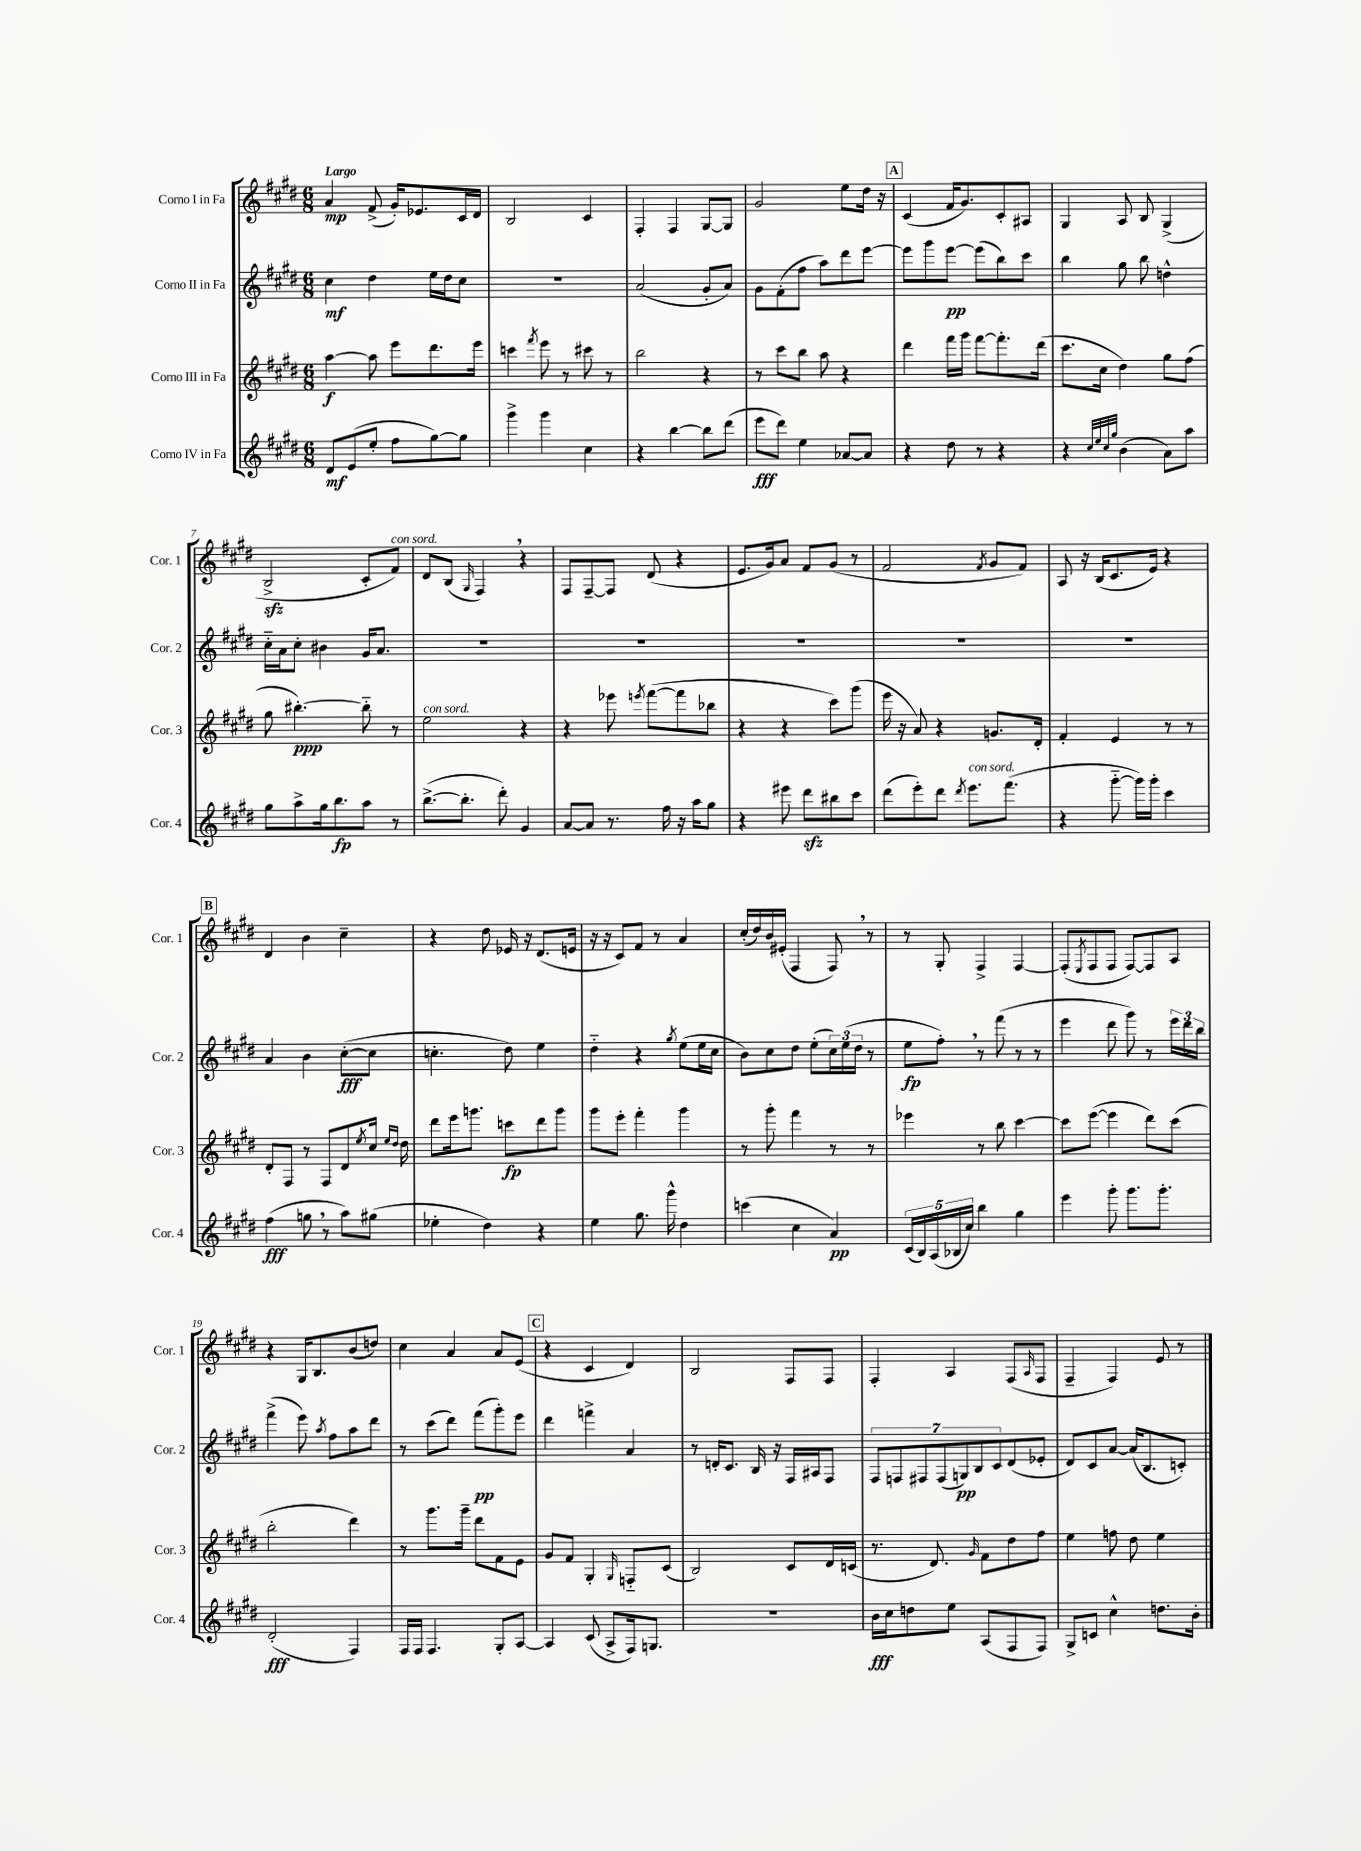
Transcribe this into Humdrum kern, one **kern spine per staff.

**kern	**dynam	**kern	**dynam	**kern	**dynam	**kern	**dynam
*part4	*part4	*part3	*part3	*part2	*part2	*part1	*part1
*staff4	*staff4	*staff3	*staff3	*staff2	*staff2	*staff1	*staff1
*I"Corno IV in Fa	*	*I"Corno III in Fa	*	*I"Corno II in Fa	*	*I"Corno I in Fa	*
*I'Cor. 4	*	*I'Cor. 3	*	*I'Cor. 2	*	*I'Cor. 1	*
*clefG2	*	*clefG2	*	*clefG2	*	*clefG2	*
*k[f#c#g#d#]	*	*k[f#c#g#d#]	*	*k[f#c#g#d#]	*	*k[f#c#g#d#]	*
*M6/8	*	*M6/8	*	*M6/8	*	*M6/8	*
=1	=1	=1	=1	=1	=1	=1	=1
!	!	!	!	!	!	!LO:TX:a:B:t=Largo	!
8d#/L	mf	[4aa\	f	4cc#\	mf	4a/	mp
(8e/	.	.	.	.	.	.	.
8ee'/J	.	8aa\]	.	4dd#\	.	(8f#^/	.
8ff#\L	.	8eee\L	.	.	.	16g#'/KL)	.
.	.	.	.	.	.	8.e-X/	.
[8gg#\)	.	8.ddd#\	.	16ee\LL	.	.	.
.	.	.	.	16dd#\J	.	.	.
8gg#\J]	.	.	.	8cc#\J	.	16c#/L	.
.	.	16eee\Jk	.	.	.	16d#/JJ	.
=2	=2	=2	=2	=2	=2	=2	=2
4ggg#^\	.	4cccn\	.	2.r	.	2B/	.
.	.	8qfff#/	.	.	.	.	.
4ggg#\	.	8eee\	.	.	.	.	.
.	.	8r	.	.	.	.	.
4cc#\	.	8ccc#X\	.	.	.	4c#/	.
.	.	8r	.	.	.	.	.
=3	=3	=3	=3	=3	=3	=3	=3
4r	.	2bb\	.	(2a/	.	4F#'/	.
[4bb\	.	.	.	.	.	4F#/	.
8bb\L]	.	4r	.	8g#'/L	.	[8G#/L	.
(8ddd#\J	.	.	.	8a/J)	.	8G#/J]	.
=4	=4	=4	=4	=4	=4	=4	=4
8eee\L	fff	8r	.	8g#\L	.	2g#/	.
8ddd#\J)	.	8ccc#\L	.	(8f#'\	.	.	.
4ee\	.	8bb\J	.	8ff#\J	.	.	.
.	.	8aa\	.	8aa\L)	.	.	.
[8a-X/L	.	4r	.	8ddd#\	.	8ee\L	.
8a-/J]	.	.	.	[8eee\J	.	16dd#\Jk	.
.	.	.	.	.	.	16r	.
!!LO:REH:place=s1:t=A
=5	=5	=5	=5	=5	=5	=5	=5
4r	.	4ddd#\	.	8eee\L]	.	(4c#/	.
.	.	.	.	8ggg#\	.	.	.
8dd#\	.	16fff#\LL	.	[8eee\J	pp	16f#/KL	.
.	.	16ggg#\JJ	.	.	.	8.g#/)	.
8r	.	[8fff#\L	.	(8eee\L]	.	.	.
4r	.	8.fff#'\]	.	8bb\)	.	8c#'/	.
.	.	.	.	8ccc#\J	.	8A#X/J	.
.	.	(16ddd#\Jk	.	.	.	.	.
=6	=6	=6	=6	=6	=6	=6	=6
4r	.	8.ccc#\L	.	4bb\	.	4G#/	.
.	.	16cc#\Jk	.	.	.	.	.
32qqcc#/LLL	.	.	.	.	.	.	.
32qqee/	.	.	.	.	.	.	.
32qqcc#/	.	.	.	.	.	.	.
32qqgg#/JJJ	.	.	.	.	.	.	.
(4b\	.	4dd#\)	.	8gg#\	.	8A/	.
.	.	.	.	8bb\	.	8B/	.
8a\L)	.	8gg#\L	.	4ddn^^\	.	(4G#^/	.
8aa\J	.	(8ff#\J	.	.	.	.	.
!!LO:LB:g=z
=7	=7	=7	=7	=7	=7	=7	=7
8gg#\L	.	8gg#\	.	16cc#\LL	.	2Bzz^/	.
.	.	.	.	16a\J	.	.	.
8aa^\	.	[4.bb#X'\)	ppp	8cc#'\J	.	.	.
16gg#\k	.	.	.	4b#X\	.	.	.
8.bb\	fp	.	.	.	.	.	.
8aa\J	.	8bb#\]	.	16g#/KL	.	8c#'/L	.
.	.	.	.	8.a/J	.	.	.
!	!	!	!	!	!	!LO:TX:a:i:t=con sord.	!
8r	.	8r	.	.	.	8f#/J)	.
=8	=8	=8	=8	=8	=8	=8	=8
!	!	!LO:TX:a:i:t=con sord.	!	!	!	!	!
([8.bb^\L	.	2ee\	.	2.r	.	8d#/L	.
.	.	.	.	.	.	(8B/J	.
8.bb'\J]	.	.	.	.	.	.	.
.	.	.	.	.	.	16qqG#/	.
.	.	.	.	.	.	4F#,/)	.
8ddd#'\)	.	.	.	.	.	.	.
4g#/	.	4r	.	.	.	4r	.
=9	=9	=9	=9	=9	=9	=9	=9
[8a/L	.	4r	.	2.r	.	8F#/L	.
8a/J]	.	.	.	.	.	[8F#~/	.
8.r	.	8eee-X\	.	.	.	8F#/J]	.
.	.	8qeeen/	.	.	.	.	.
.	.	([8fff#\L	.	.	.	(8d#/	.
16ff#\	.	.	.	.	.	.	.
16r	.	8fff#\]	.	.	.	4r	.
16aa\KL	.	.	.	.	.	.	.
8gg#\J	.	8bb-X\J	.	.	.	.	.
=10	=10	=10	=10	=10	=10	=10	=10
4r	.	4r	.	2.r	.	8.e/L	.
.	.	.	.	.	.	16g#/k)	.
8eee#X\	.	4r	.	.	.	8a/J	.
8ddd#zz\L	.	.	.	.	.	8f#/L	.
8bb#X\	.	8ccc#\L)	.	.	.	(8g#/J	.
8ccc#\J	.	(8ggg#\J	.	.	.	8r	.
=11	=11	=11	=11	=11	=11	=11	=11
(8ddd#\L	.	16eee\	.	2.r	.	2f#/	.
.	.	16r	.	.	.	.	.
8eee'\)	.	8a/)	.	.	.	.	.
8ddd#\J	.	4r	.	.	.	.	.
8qddd#/	.	.	.	.	.	.	.
!LO:TX:a:i:t=con sord.	!	!	!	!	!	!	!
8.eee\L	.	.	.	.	.	.	.
.	.	.	.	.	.	8qf#/	.
.	.	8.gn/L	.	.	.	8g#/L	.
(8.fff#\J	.	.	.	.	.	.	.
.	.	.	.	.	.	8f#/J)	.
.	.	16d#'/Jk	.	.	.	.	.
=12	=12	=12	=12	=12	=12	=12	=12
4r	.	4f#'/	.	2.r	.	8A/	.
.	.	.	.	.	.	16r	.
.	.	.	.	.	.	(16B/KL	.
[8ggg#\	.	4e/	.	.	.	8.c#/	.
16ggg#\LL])	.	.	.	.	.	.	.
16ggg#'\JJ	.	.	.	.	.	16e/Jk)	.
4ccc#\	.	8r	.	.	.	4r	.
.	.	8r	.	.	.	.	.
!!LO:LB:g=z
!!LO:REH:place=s1:t=B
=13	=13	=13	=13	=13	=13	=13	=13
(4ff#\	fff	8d#'/L	.	4a/	.	4d#/	.
.	.	8F#/J	.	.	.	.	.
8ggn,\	.	8r	.	4b\	.	4b\	.
8r	.	8F#/L	.	.	.	.	.
8aa\L)	.	8d#/	.	([8cc#'\L	fff	4cc#~\	.
.	.	8qee/	.	.	.	.	.
(8gg#X\J	.	16cc#/Jk	.	8cc#\J]	.	.	.
.	.	16qqee/LL	.	.	.	.	.
.	.	16qqdd#/JJ	.	.	.	.	.
.	.	16dd#\	.	.	.	.	.
=14	=14	=14	=14	=14	=14	=14	=14
4ee-X'\	.	8ddd#\L	.	4.ccn'\	.	4r	.
.	.	16eee\k	.	.	.	.	.
.	.	8.gggn\J	.	.	.	.	.
4dd#\)	.	.	.	.	.	8dd#\	.
.	.	8cccn\L	fp	8dd#\)	.	16e-X/	.
.	.	.	.	.	.	16r	.
4r	.	8ddd#\	.	4ee\	.	(8.d#/L	.
.	.	8ggg\J	.	.	.	.	.
.	.	.	.	.	.	16en/Jk	.
=15	=15	=15	=15	=15	=15	=15	=15
4ee\	.	8ggg#\L	.	4dd#\	.	16r	.
.	.	.	.	.	.	16r	.
.	.	8eee'\J	.	.	.	8c#/L)	.
8.gg#\	.	4fff#'\	.	4r	.	8f#/J	.
.	.	.	.	.	.	8r	.
16ggg#^^\	.	.	.	.	.	.	.
.	.	.	.	8qgg#/	.	.	.
4dd#\	.	4ggg#\	.	(8ee\L	.	4a/	.
.	.	.	.	16ee\L	.	.	.
.	.	.	.	16cc#\JJ	.	.	.
=16	=16	=16	=16	=16	=16	=16	=16
(4cccn\	.	8r	.	8b\L)	.	(16cc#'/LL	.
.	.	.	.	.	.	16dd#/)	.
.	.	8ggg#'\	.	8cc#\	.	16b/	.
.	.	.	.	.	.	(16e#X'/JJ	.
4cc#\	.	4fff#\	.	8dd#\J	.	4F#/	.
.	.	.	.	(8ee'\L	.	.	.
4a/)	pp	8r	.	24cc#\L)	.	8F#,/)	.
.	.	.	.	(24ee\	.	.	.
.	.	.	.	24dd#\JJ	.	.	.
.	.	8r	.	8r	.	8r	.
=17	=17	=17	=17	=17	=17	=17	=17
(20c#/LL	.	4eee-X\	.	8ee\L	fp	8r	.
20B/)	.	.	.	.	.	.	.
(20A/	.	.	.	.	.	.	.
.	.	.	.	8ff#',\J)	.	8G#'/	.
20B-X/	.	.	.	.	.	.	.
20cc#/JJ)	.	.	.	.	.	.	.
4bb\	.	8r	.	8r	.	4F#^/	.
.	.	8bb\	.	(8fff#\	.	.	.
4gg#\	.	[4ccc#\	.	8r	.	[4F#/	.
.	.	.	.	8r	.	.	.
=18	=18	=18	=18	=18	=18	=18	=18
4eee\	.	8ccc#\L]	.	4eee\	.	(8F#'/L]	.
.	.	.	.	.	.	8qE/	.
.	.	([8eee\J	.	.	.	8F#/	.
8ggg#'\	.	4eee\]	.	8ddd#\	.	8F#/J	.
8.ggg#\L	.	.	.	8ggg#\)	.	[8F#/L)	.
.	.	8ddd#\L)	.	8r	.	8F#/]	.
8.ggg#'\J	.	.	.	.	.	.	.
.	.	(8ccc#\J	.	24eee\LL	.	8A/J	.
.	.	.	.	24ddd#\	.	.	.
.	.	.	.	24bb\JJ	.	.	.
!!LO:LB:g=z
=19	=19	=19	=19	=19	=19	=19	=19
(2d#'/	fff	2bb'\	.	(4fff#^\	.	4r	.
.	.	.	.	8eee\)	.	16G#/KL	.
.	.	.	.	.	.	8.B/	.
.	.	.	.	8qaa/	.	.	.
.	.	.	.	8ff#\L	.	.	.
4F#/)	.	4ddd#\)	.	8aa\	.	(8b/	.
.	.	.	.	8ddd#\J	.	8ddn/J)	.
=20	=20	=20	=20	=20	=20	=20	=20
16F#/LL	.	8r	.	8r	.	4cc#\	.
16F#/JJ	.	.	.	.	.	.	.
4.F#/	.	8.ggg#\L	.	(8ccc#\L	.	.	.
.	.	.	.	8ddd#\J)	.	4a/	.
.	.	16ggg#~\Jk	.	.	.	.	.
.	.	8ddd#\L	.	(8fff#\L	pp	.	.
8G#'/L	.	8f#\	.	8ggg#'\)	.	8a/L	.
[8A/J	.	8e\J	.	8eee\J	.	(8e/J	.
!!LO:REH:place=s1:t=C
=21	=21	=21	=21	=21	=21	=21	=21
4A/]	.	8g#/L	.	4ddd#\	.	4r	.
.	.	8f#/J	.	.	.	.	.
(8c#/	.	4G#'/	.	4fffn^\	.	4c#/	.
8A^/L	.	.	.	.	.	.	.
.	.	16qqG#/	.	.	.	.	.
16F#/k)	.	8Fn/L	.	4a/	.	4d#/)	.
8.Gn/J	.	.	.	.	.	.	.
.	.	(8c#/J	.	.	.	.	.
=22	=22	=22	=22	=22	=22	=22	=22
2.r	.	2B/)	.	8r	.	2B/	.
.	.	.	.	16dn'/KL	.	.	.
.	.	.	.	8.c#/J	.	.	.
.	.	.	.	16B/	.	.	.
.	.	.	.	16r	.	.	.
.	.	8c#/L	.	16F#/LL	.	8F#/L	.
.	.	.	.	16A#X/J	.	.	.
.	.	16d#/L	.	8F#/J	.	8F#/J	.
.	.	(16cn/JJ	.	.	.	.	.
=23	=23	=23	=23	=23	=23	=23	=23
16b\LL	fff	8.r	.	14F#/L	.	4F#'/	.
16cc#\J	.	.	.	.	.	.	.
.	.	.	.	14Fn/	.	.	.
8ddn\	.	.	.	.	.	.	.
.	.	.	.	14F#X/	.	.	.
.	.	8.d#/)	.	.	.	.	.
.	.	.	.	(14F#/	.	.	.
8ee\J	.	.	.	.	.	4A/	.
.	.	.	.	14Gn/)	pp	.	.
.	.	.	.	14B/	.	.	.
.	.	16qqg#/	.	.	.	.	.
(8A/L	.	8f#\L	.	.	.	.	.
.	.	.	.	14c#/	.	.	.
8F#/	.	8dd#\	.	(8d#/	.	(8F#/L	.
.	.	.	.	.	.	16qqA/	.
8F#/J)	.	8ff#\J	.	8e-X'/J	.	8F#/J	.
=24	=24	=24	=24	=24	=24	=24	=24
8G#^/L	.	4ee\	.	8d#/L)	.	4F#~/	.
8cn/J	.	.	.	8c#/	.	.	.
4cc#^^\	.	8ffn\	.	[8a/J	.	4F#/)	.
.	.	8dd#\	.	(16a/KL]	.	.	.
.	.	.	.	8.B/	.	.	.
8.ddn\L	.	4ee\	.	.	.	8e/	.
.	.	.	.	8cn'/J)	.	8r	.
16b'\Jk	.	.	.	.	.	.	.
==	==	==	==	==	==	==	==
*-	*-	*-	*-	*-	*-	*-	*-
